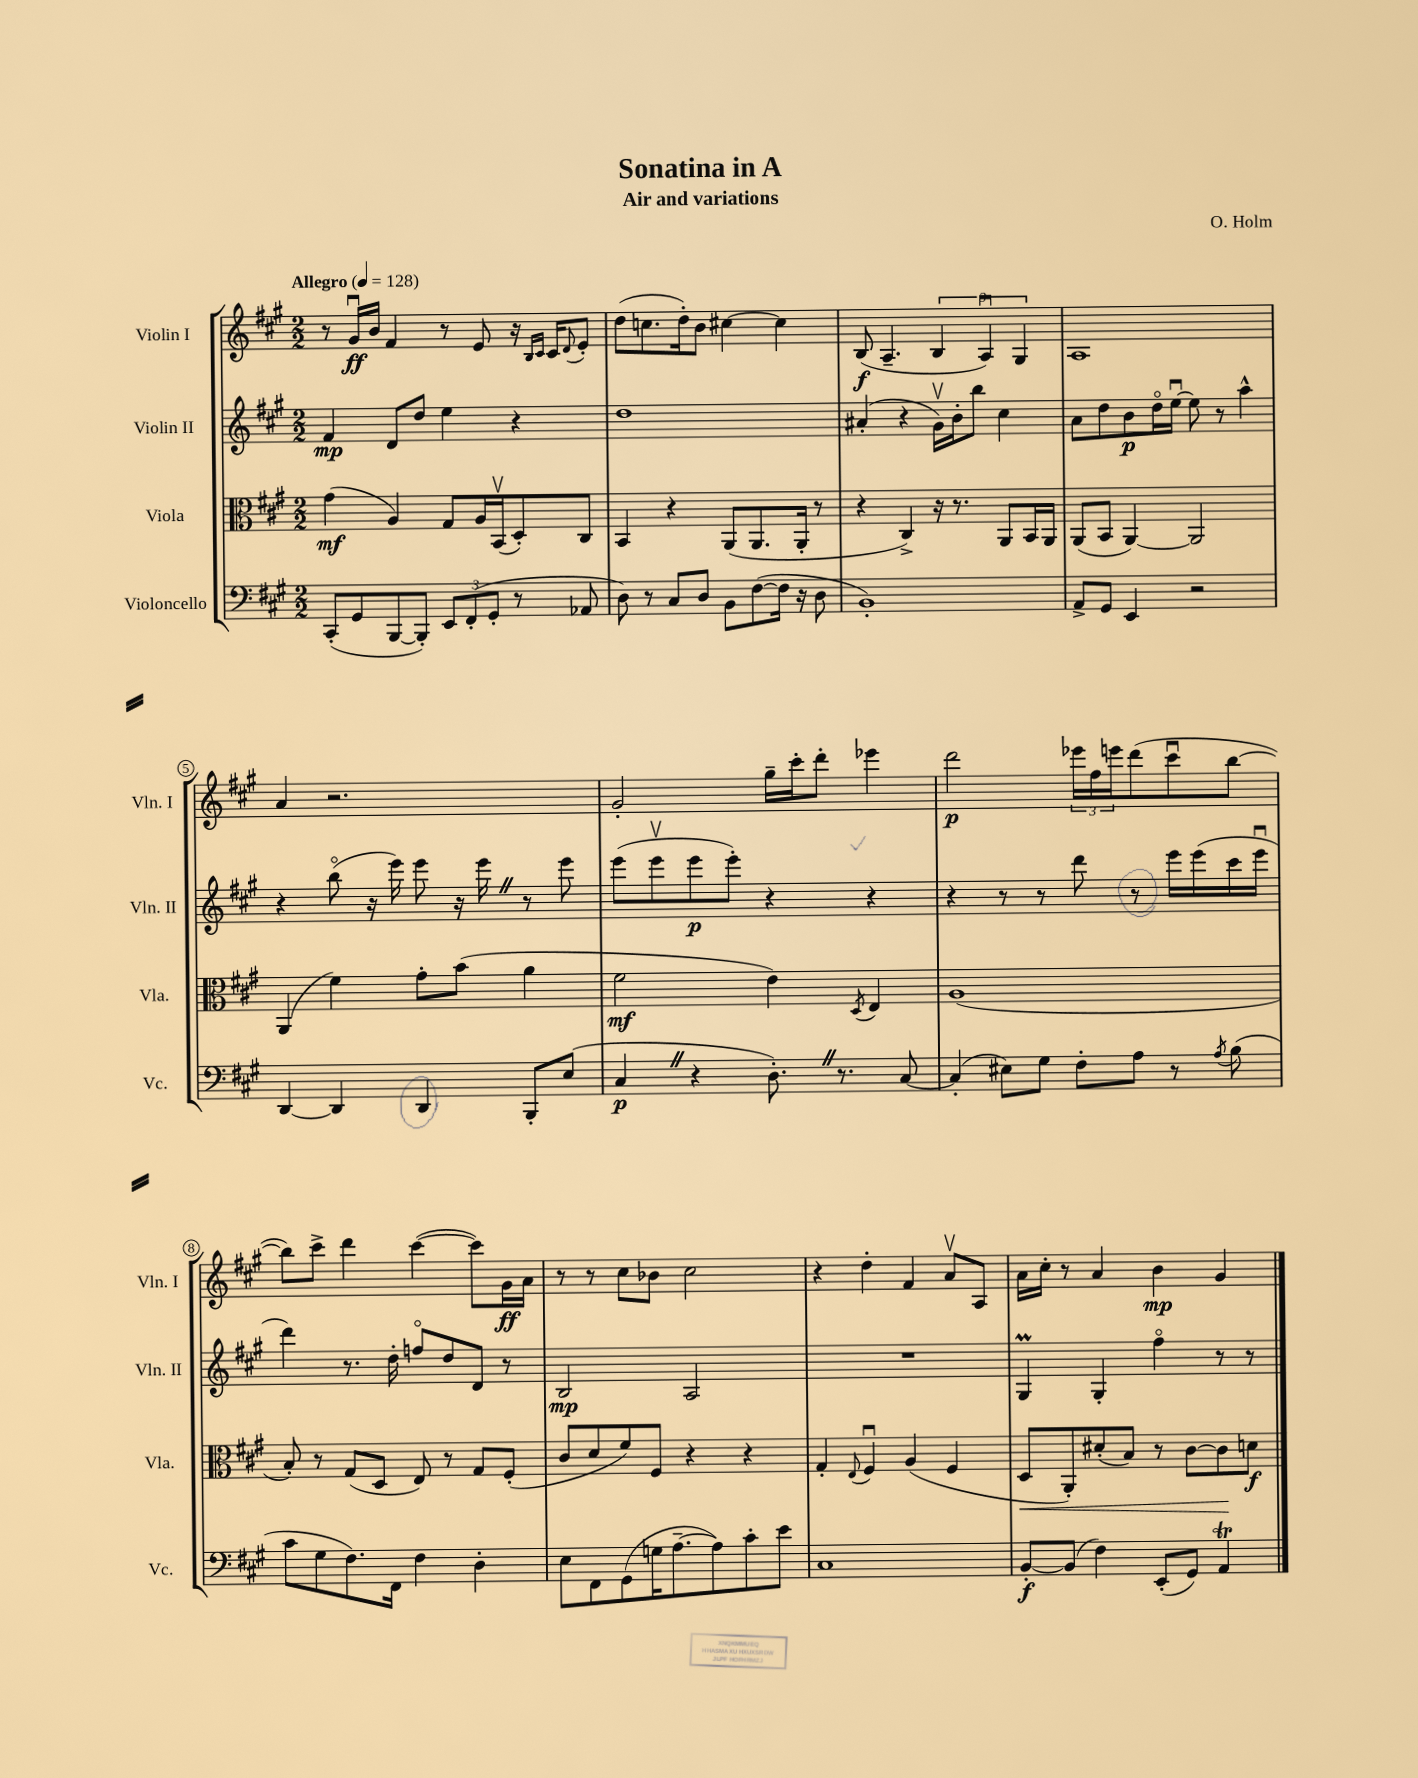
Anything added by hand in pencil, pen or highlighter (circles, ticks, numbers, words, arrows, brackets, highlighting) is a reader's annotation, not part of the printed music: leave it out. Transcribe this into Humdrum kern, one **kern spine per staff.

**kern	**kern	**kern	**kern
*staff4	*staff3	*staff2	*staff1
*clefF4	*clefC3	*clefG2	*clefG2
*k[f#c#g#]	*k[f#c#g#]	*k[f#c#g#]	*k[f#c#g#]
*M2/2	*M2/2	*M2/2	*M2/2
*MM128	*MM128	*MM128	*MM128
(8CC#'/L	(4g#\	4f#/	8r
8GG#/	.	.	16g#u/LL
.	.	.	16b/JJ
[8BBB/	4A/)	8d/L	4f#/
8BBB'/]J)	.	8dd/J	.
12EE/L	8G#/L	4ee\	8r
(12FF#'/	.	.	.
.	16A/L	.	8e/
12GG#'/J	.	.	.
.	(16BBv/J	.	.
8r	8D'/)	4r	16r
.	.	.	16qqB/LL
.	.	.	16qqc#/JJ
.	.	.	16c#/LK
.	.	.	8qqd/
8AA-/	8C#/J	.	8e'/J
=	=	=	=
8D\)	4BB/	1dd	(8dd\L
8r	.	.	8.cc\
8C#/L	4r	.	.
.	.	.	16dd'\k)
8D/J	.	.	8b\J
8BB\L	(8AA/L	.	[4cc#\
([8F#\	8.AA/	.	.
16F#\]Jk	.	.	4cc#\]
16r	16AA'/Jk	.	.
8D\	8r	.	.
=	=	=	=
1BB')	4r	(4a#'/	(8B/
.	.	.	4.A~/
.	4C#^/)	4r	.
.	16r	16g#v\LL)	6B/
.	8.r	16b'\J	.
.	.	8bb\J	.
.	.	.	6Au/)
.	8AA/L	4cc#\	.
.	.	.	6G#/
.	16BB/L	.	.
.	16AA/JJ	.	.
=	=	=	=
8AA^/L	(8AA/L	8a\L	1A
8GG#/J	8BB/J	8dd\	.
4EE/	[4AA/)	8b\	.
.	.	16ddo\L	.
.	.	[16eeu\JJ	.
2r	2AA/]	8ee\]	.
.	.	8r	.
.	.	4aa^^\	.
=	=	=	=
[4DD/	(4AA/	4r	4a/
4DD/]	4f#\)	(8bbo\	2.r
.	.	16r	.
.	.	16eee\)	.
4DD/	8g#'\L	8eee\	.
.	(8b\J	16r	.
.	.	16eee\	.
8BBB'/L	4a\	8r	.
(8E/J	.	8eee\	.
=	=	=	=
4C#/	2f#\	(8eee\L	2g#'/
.	.	8eeev\	.
4r	.	8eee\	.
.	.	8eee'\J)	.
8.D'\)	4e\)	4r	16gg#~\LL
.	.	.	16ccc#'\J
.	.	.	8ddd'\J
8.r	.	.	.
.	8qD/	.	.
.	4E/	4r	4eee-\
[8C#/	.	.	.
=	=	=	=
(4C#'/]	(1A	4r	2ddd\
8E#\L)	.	8r	.
8G#\J	.	8r	.
8F#'\L	.	8ddd\	24eee-\LL
.	.	.	24ff#\
.	.	.	24eee\J
8A\J	.	8r	(8ddd\
8r	.	16eee\LL	8ccc#u\
.	.	(16eee\	.
8qA/	.	.	.
(8B\	.	16ccc#\	[8bb\J
.	.	16eeeu\JJ	.
=	=	=	=
8c#\L	8B'/)	4ddd\)	8bb\]L)
8G#\	8r	.	8ccc#^\J
8.F#\)	(8G#/L	8.r	4ddd\
.	8D/J	.	.
16FF#\Jk	.	16dd'\	.
4F#\	8E/)	8ffo/L	([4ccc#\
.	8r	8dd/	.
4D'\	8G#/L	8d/J	8ccc#\]L)
.	(8F#'/J	8r	16g#\L
.	.	.	16a\JJ
=	=	=	=
8E\L	8c#/L	2B/	8r
8FF#\	8d/	.	8r
(8GG#\	8f#/)	.	8cc#\L
16G\K	8F#/J	.	8b-\J
[8.A~\	.	.	.
.	4r	2A/	2cc#\
8A\])	.	.	.
8c#'\	4r	.	.
8e\J	.	.	.
=	=	=	=
1C#	4G#'/	1r	4r
.	8qqE/	.	.
.	4F#u/	.	4dd'\
.	(4A/	.	4f#/
.	4F#/	.	8av/L
.	.	.	8A/J
=	=	=	=
[8BB'/L	8D/L	4G#/	16a\LL
.	.	.	16cc#'\JJ
(8BB/]J	8AA'/)	.	8r
4F#\)	(8d#'/	4G#'/	4a/
.	8B/J)	.	.
(8EE'/L	8r	4ff#o\	4b\
8GG#/J)	[8c#\L	.	.
4AA/	8c#\]	8r	4g#/
.	8d\J	8r	.
==	==	==	==
*-	*-	*-	*-
